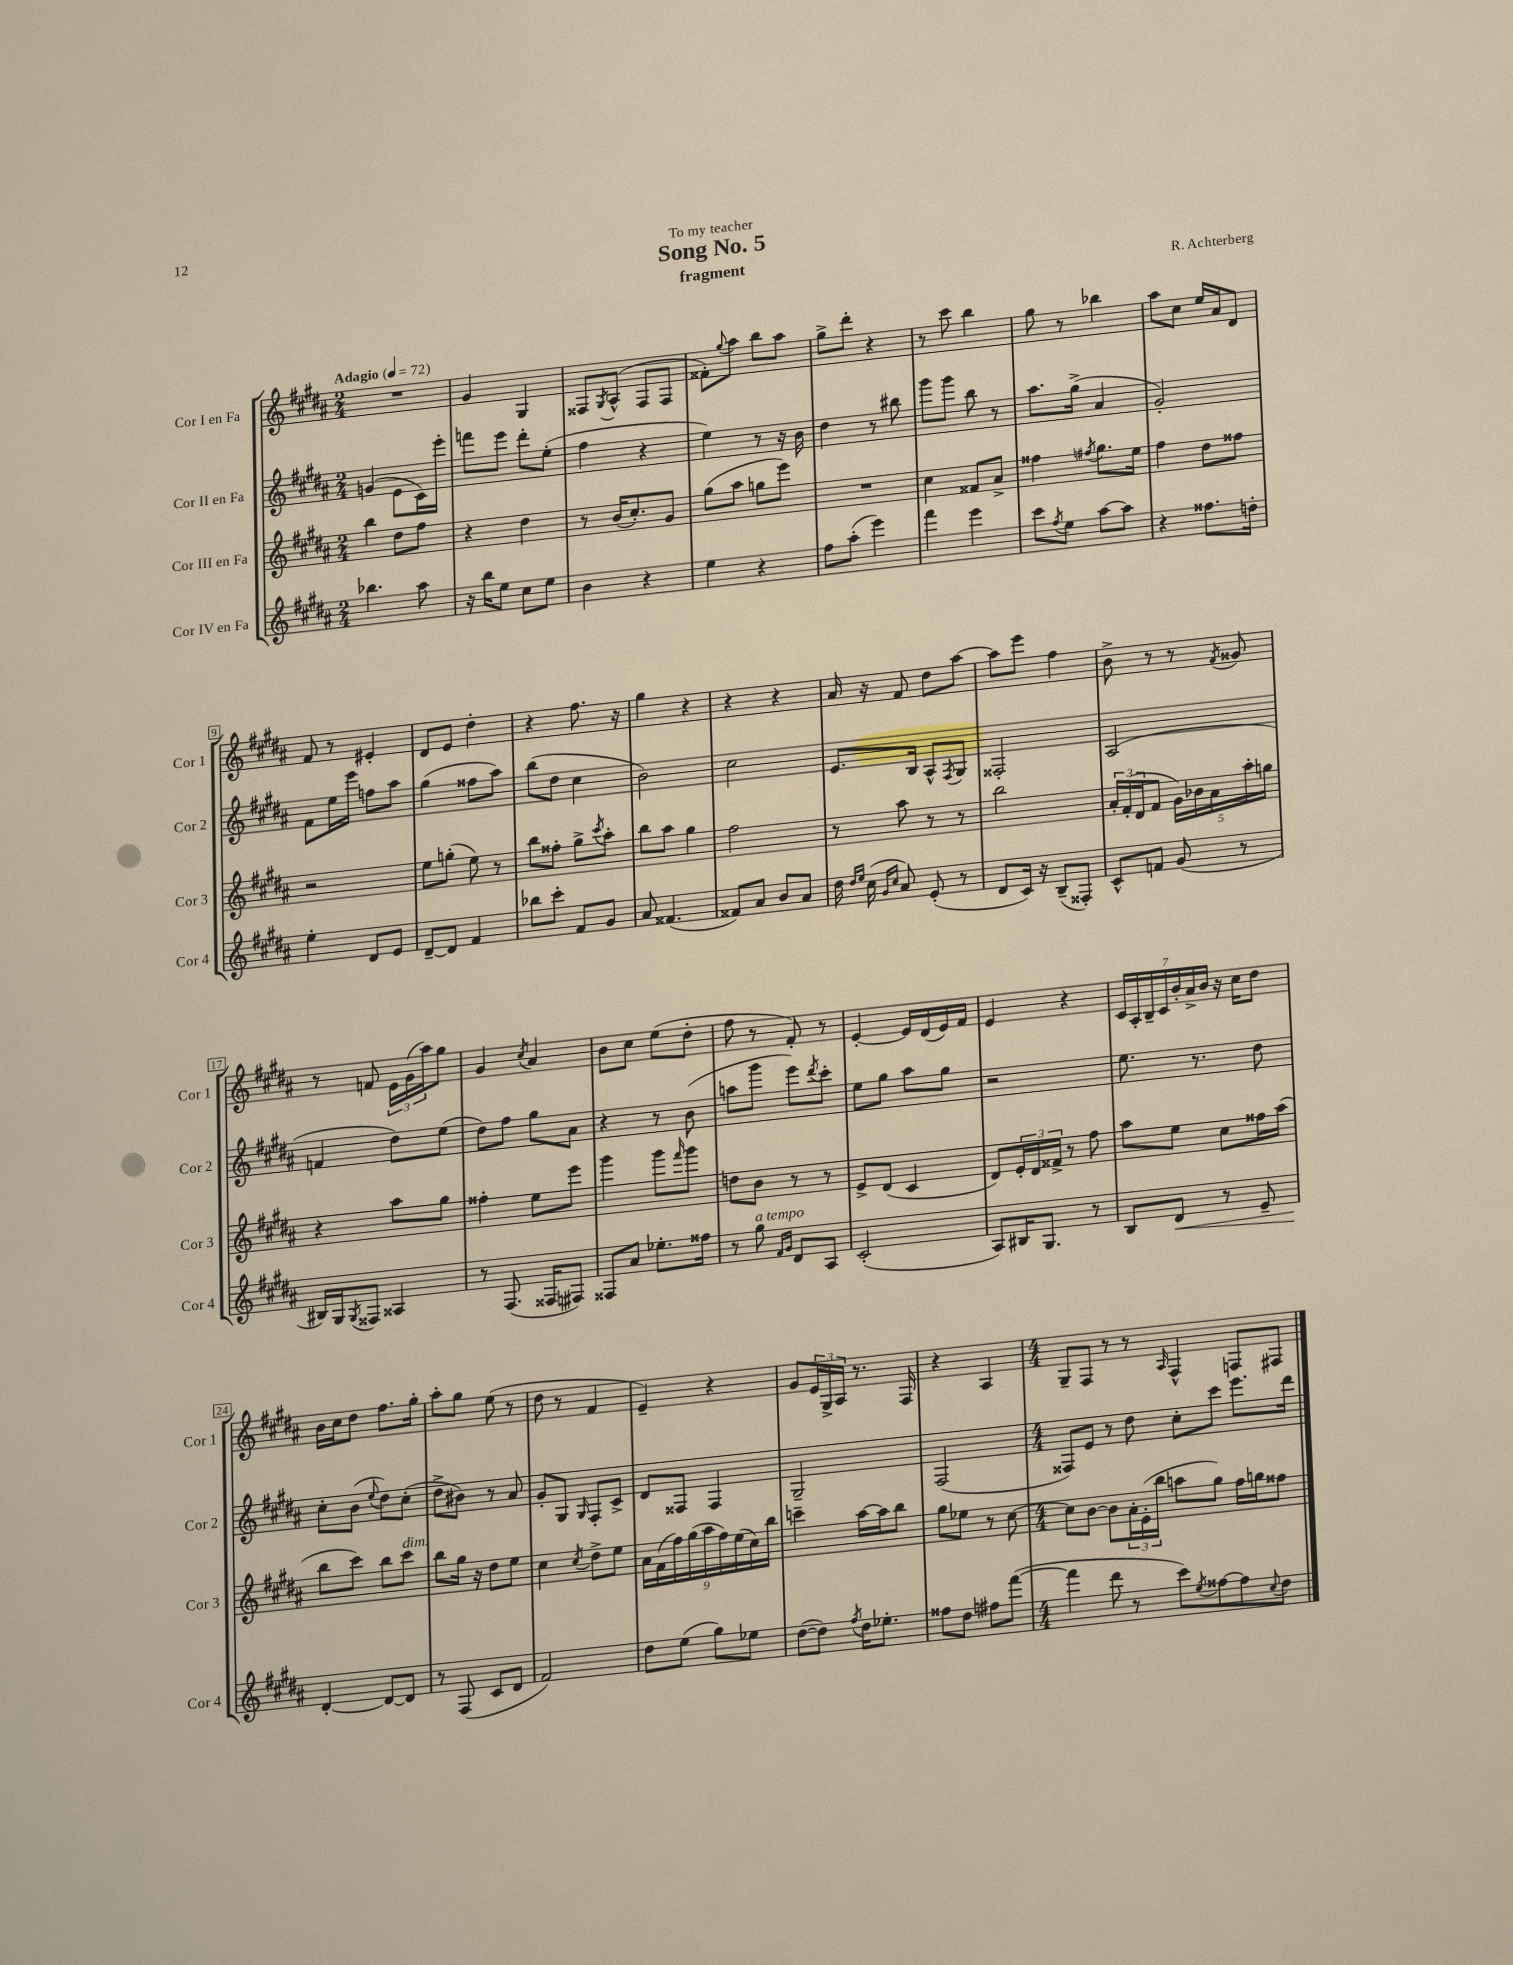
\header { title = "Song No. 5" composer = "R. Achterberg" subtitle = "fragment" dedication = "To my teacher" }
<<
\new StaffGroup <<
\new Staff = "s0" \with { instrumentName = "Cor I en Fa" shortInstrumentName = "Cor 1" } {
    \clef treble \key b \major \numericTimeSignature \time 2/4 \tempo "Adagio" 4 = 72
    R2 |
    gis'4 gis4 |
    fisis8 \acciaccatura { gis8 } ais8-^( fisis8 fisis8 |
    fisis'8-.) \appoggiatura { gis''8 } ais''8 b''8 ais''8 |
    gis''8-> dis'''8-. r4 |
    r8 cis'''8 b''4 |
    gis''8 r8 bes''4 |
    ais''8 cis''8 e''16 ais'16 dis'8 |
    fis'8 r8 eis'4-. |
    dis'8 e'8 dis''4-. |
    r4 fis''8. r16 |
    gis''4 r4 |
    r4 r4 |
    ais'16 r16 fis'8 dis''8 ais''8~ |
    ais''8 e'''8 fis''4 |
    b'8-> r8 r8 \acciaccatura { fis'8 } gisis'8 |
    r8 f'8 \tuplet 3/2 { e'16 gis'16( ais''16) } gis''8 |
    gis'4 \acciaccatura { cis''8 } ais'4 |
    b'8 cis''8 e''8( dis''8-. |
    fis''8 r8 fis'8-.) r8 |
    e'4~-. e'16 dis'16( e'16) fis'16 |
    e'4 r4 |
    \tuplet 7/4 { cis'16 ais16-. b16-- cis'16 b'16-. ais'16-> b'16 } r16 cis''16 dis''8 |
    b'16 cis''16 dis''8 fis''8. gis''16-. |
    ais''8-. gis''8 e''8( r8 |
    dis''8 r8 fis'4 |
    e'4--) r4 |
    gis'8 \tuplet 3/2 { e'16 gis16-> ais16 } r8. fis16 |
    r4 ais4 |
    \numericTimeSignature \time 4/4 gis8-- fis8 r8 r8 \grace { ais16 } fis4-^ f8 fis8 \bar "|." |
}
\new Staff = "s1" \with { instrumentName = "Cor II en Fa" shortInstrumentName = "Cor 2" } {
    \clef treble \key b \major \numericTimeSignature \time 2/4
    g'4( e'8 cis'16) e'''16-. |
    f'''8 e'''8 dis'''8-. e''8-.( |
    fis''4 r4 |
    e''4) r8 r16 b'16 |
    dis''4 r8 bis''8 |
    gis'''8 gis'''8 b''8 r8 |
    ais''8. gis''16->( ais'4 |
    gis'2-.) |
    fis'8 e''16 e'''16 f''8 ais''8 |
    gis''4( fisis''8 ais''8) |
    b''8( dis''8 cis''4 |
    b'2) |
    cis''2 |
    e'8. b16 ais8-^ \acciaccatura { fis8 } gis8 |
    fisis2-. |
    ais2( |
    f'4 dis''8) e''8( |
    dis''8) fis''8 gis''8 ais'8 |
    r4 r8 b'8( |
    a''8 gis'''8 e'''8) \acciaccatura { dis'''8 } cis'''8-. |
    e''8 gis''8 ais''8 gis''8 |
    r2 |
    e''8. r8. dis''8 |
    cis''8-. b'8( \appoggiatura { e''8 } dis''8) cis''8-.( |
    dis''8-> bis'8) r8 ais'8 |
    gis'8-. gis8 \grace { gis16 } fis8-. cis'8-> |
    dis'8 fisis8 fisis4 |
    gis2-- |
    fis2( |
    \numericTimeSignature \time 4/4 fisis8) e'8 r8 dis''8 cis''8-. cis'''8 e'''8. dis'''16 \bar "|." |
}
\new Staff = "s2" \with { instrumentName = "Cor III en Fa" shortInstrumentName = "Cor 3" } {
    \clef treble \key b \major \numericTimeSignature \time 2/4
    b''4 dis''8 fis''8 |
    r4 dis''4 |
    r8 b'16( cis''8.-.) gis'8 |
    gis''8( ais''8 g''8 e'''8) |
    R2 |
    cis''4 fisis'8 ais'8-> |
    fisis''4 \acciaccatura { fis''8 } gis''8. e''16 |
    fis''4 dis''8 fisis''8 |
    r2 |
    e''8 g''8-.( e''8) r8 |
    b''8 fisis''8-. gis''8-> \acciaccatura { cis'''8 } ais''8-. |
    b''8 ais''8 gis''4 |
    fis''2 |
    r8 ais''8 r8 r8 |
    b''2 |
    \tuplet 3/2 { ais'16-. fis'16-.( dis'16 } fis'8 \tuplet 5/4 { gis'16) bes'16 ais'16 ais''16-. g''16 } |
    r4 ais''8 gis''8 |
    fisis''4-. e''8 e'''8 |
    gis'''4 gis'''8 \grace { fis'''16 } gis'''8 |
    d''8 b'8 r8 r8 |
    e'8-> dis'8( cis'4 |
    dis'8) \tuplet 3/2 { e'16-. dis'16 fisis'16-> } r8 fis''8 |
    ais''8 e''8 cis''8 fisis''16 ais''16( |
    b''8 cis'''8) b''8 cis'''8^\markup { \italic "dim." } |
    b''8 gis''16 r16 dis''8 e''8 |
    cis''4 \acciaccatura { cis''8 } dis''8-> e''8 |
    \tuplet 9/8 { ais'16 fis'16( fis''16) gis''16( ais''16 fis''16) e''16( cis''16) b''16 } |
    c'''4-- ais''16~ ais''16 b''8 |
    gis''8 ees''8 r8 cis''8~ |
    \numericTimeSignature \time 4/4 cis''8 b'8~ b'8 \tuplet 3/2 { ais'16-. e'16-.( b''16 } a''8 gis''8) fis''16 g''16 fisis''8 \bar "|." |
}
\new Staff = "s3" \with { instrumentName = "Cor IV en Fa" shortInstrumentName = "Cor 4" } {
    \clef treble \key b \major \numericTimeSignature \time 2/4
    bes''4. ais''8 |
    r16 b''16 e''8 cis''8 e''8 |
    b'4 r4 |
    e''4 r4 |
    fis''8 ais''8-.( e'''4) |
    fis'''4 e'''4 |
    cis'''8 \acciaccatura { fis''8 } e''8 ais''8~ ais''8 |
    r4 fisis''8. d''16-. |
    e''4-. dis'8 e'8 |
    dis'8~-- dis'8 fis'4 |
    bes''8 cis'''8-. fis'8 gis'8 |
    ais'8 fisis'4.( |
    fisis'8) ais'8 b'8 ais'8 |
    dis''16 \grace { dis''16 e''16 } cis''16( \grace { gis'16 cis''16 } ais'8) e'8-.( r8 |
    dis'8 cis'16) r16 b8--( fisis8-.) |
    cis'8-^ f'8 gis'8( r8 |
    bis16) gis16 \acciaccatura { gis8 } fisis8 aisis4 |
    r8 fis8.( fisis16 fis8) |
    fisis8 ais'8 ees''8.-. fisis''16 |
    r8 gis''8^\markup { \italic "a tempo" } \grace { fis'16 gis'16 } dis'8 ais8 |
    cis'2-.( |
    ais8) bis16 gis8. r8 |
    b8 dis'8\< r8 e'8-- |
    dis'4~-.\! dis'8~ dis'8 |
    r8 fis8( cis'8 dis'8 |
    fis'2) |
    dis''8 e''8( gis''8) ees''8 |
    dis''8~( dis''8) \acciaccatura { fis''8 } dis''16 ees''8.-. |
    fisis''8 dis''8 fis''8 fis'''8~( |
    \numericTimeSignature \time 4/4 fis'''4 dis'''8 r8 cis'''8) \acciaccatura { e''8 } fisis''8~ fisis''8 \appoggiatura { cis''8 } dis''8 \bar "|." |
}
>>
>>
\layout { \context { \Score \override BarNumber.stencil = #(make-stencil-boxer 0.1 0.3 ly:text-interface::print) } }
